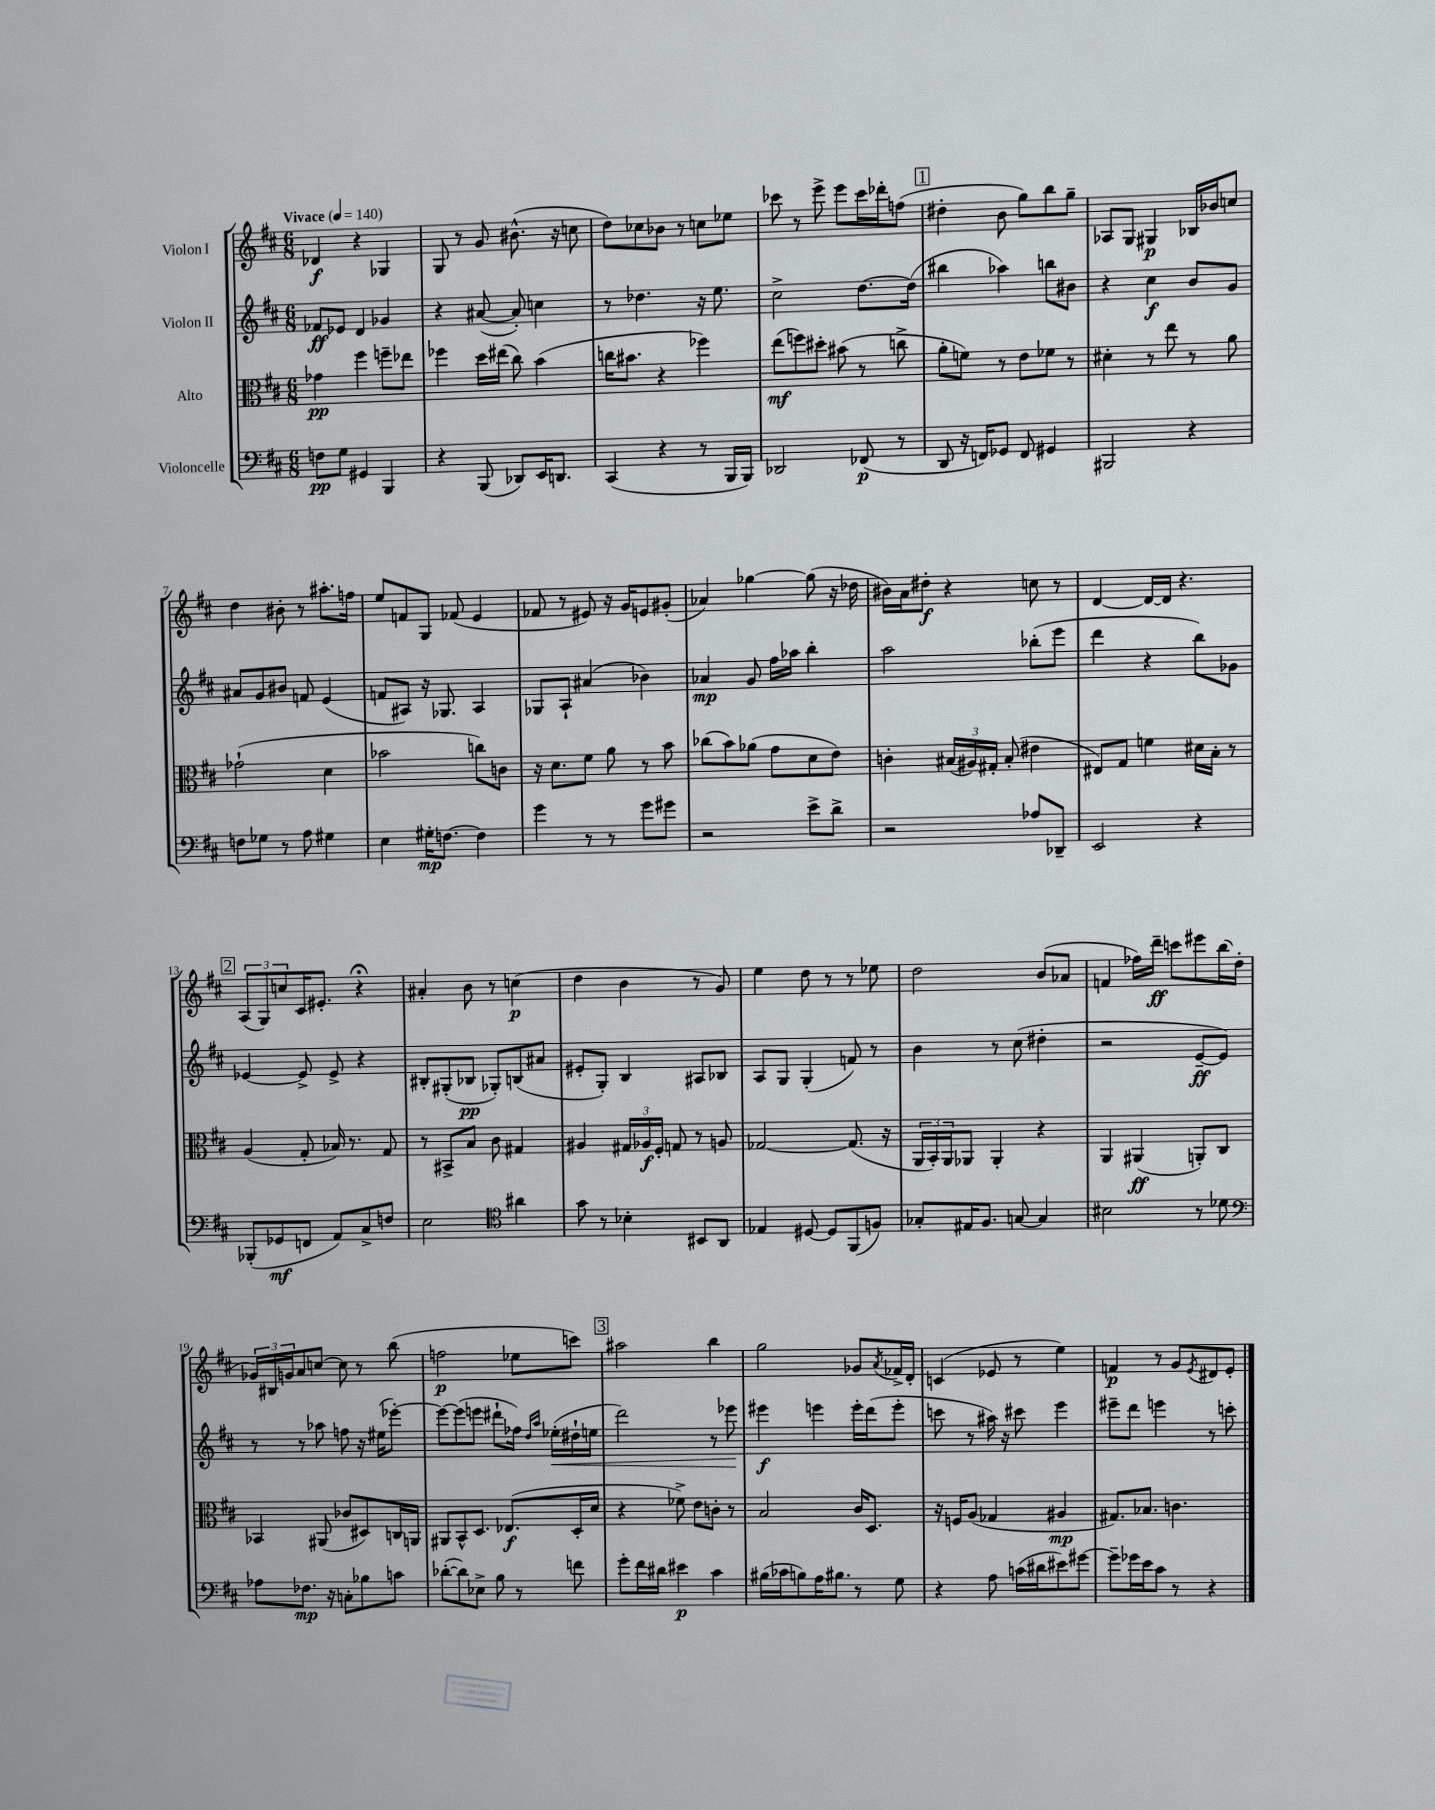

**kern	**kern	**kern	**kern
*staff4	*staff3	*staff2	*staff1
*clefF4	*clefC3	*clefG2	*clefG2
*k[f#c#]	*k[f#c#]	*k[f#c#]	*k[f#c#]
*M6/8	*M6/8	*M6/8	*M6/8
*MM140	*MM140	*MM140	*MM140
8F	4g-	8f-	4d-
8G	.	8e-	.
4GG#	4ff#	4d	4r
4BBB	8ff~	4g-	4G-
.	8ee-	.	.
=	=	=	=
4r	4ff-	4r	8G
.	.	.	8r
(8BBB	16dd	([8a#	8g
.	(16ee#	.	.
8DD-)	8cc#)	8a#'])	(8.b#^^
16EE	(4b	4cc	.
8.DD	.	.	16r
.	.	.	8cc
=	=	=	=
(4CC#	16cc	8r	8dd)
.	8.b#	.	.
.	.	4.dd-	8cc-
4r	4r	.	8b-
.	.	.	8r
8r	4ff-)	16r	8cc
.	.	8.ee	.
16BBB	.	.	8ee-
16BBB)	.	.	.
=	=	=	=
2DD-	(8ee	2cc#^	8ccc-
.	8ff)	.	8r
.	8dd#'	.	8eee^
.	(8b#	.	8eee
(8FF-	8r	[8.dd	16ccc-
.	.	.	16ddd-'
8r	8cc^	.	(8ff
.	.	(16dd]	.
=	=	=	=
8DD	8a'	4bb#	4dd#'
16r	8f)	.	.
16FF)	.	.	.
8GG-	8r	4aa-)	8b
8FF	8e	.	8gg)
4GG#	8f-	8bb	8bb
.	8r	8b#	8gg~
=	=	=	=
2BBB#	4d#'	4r	8A-
.	.	.	8G
.	8r	4cc#	4G#
.	8ee	.	.
4r	8r	8b	16B-
.	.	.	16b-
.	8a	8g	8cc
=	=	=	=
8F	(2g-`	8a#	4dd
8G-	.	8g	.
8r	.	8b#	8b#'
8A	.	8f	8r
4G#	4d	(4e	8.aa#'
.	.	.	16ff
=	=	=	=
4E	2b-	8f	8ee
.	.	8A#)	8f
16G#'	.	16r	8G
[8.F	.	8.G-	.
.	.	.	(8f-
4F]	8cc)	4A#	4e
.	8c	.	.
=	=	=	=
4g	16r	8G-	8f-
.	8.d	.	.
.	.	8A`	8r
8r	8f#	(4a#	8e#)
8r	8a	.	16r
.	.	.	16g
8g	8r	4b-)	8e
8g#	8b	.	(8g#'
=	=	=	=
2r	(8cc-	4a-	4a-)
.	8b)	.	.
.	(8a-	8g	[4gg-
.	8g	16ff#	.
.	.	16aa-	.
8e^	8d	4bb'	(8gg-]
8d^	8e)	.	16r
.	.	.	16dd-
=	=	=	=
2r	4c'	2aa	16b#)
.	.	.	16a
.	.	.	8dd#'
.	(24B#	.	4r
.	24A#)	.	.
.	24G#'	.	.
.	(8B#'	.	.
8A-	4e#	(8bb-'	8cc
8DD-~	.	8eee	8r
=	=	=	=
2EE	8E#)	4ddd	[4d
.	8G	.	.
.	4f	4r	16d_
.	.	.	16d]
.	.	.	4.r
4r	16d#	8bb)	.
.	16B'	.	.
.	8r	8g-	.
=	=	=	=
(8BBB-'	(4A	[4e-	(12A
.	.	.	12G)
8GG-	.	.	.
.	.	.	12cc
8FF	8G'	8e-^]	16c#
.	.	.	8.e#'
8AA)	16B-)	8e-^	.
.	8.r	.	.
8C#^	.	4r	4r;
8F	8G	.	.
=	=	=	=
2E	8r	8B#'	4a#'
.	8BB#^	(8G#'	.
.	8B	8B-	8b
.	8c#	8G-')	8r
*clefC4	*	*	*
4a#	4G#	(8B	(4cc
.	.	8a#	.
=	=	=	=
8g	4A#	8e#'	4dd
8r	.	8G')	.
4B-'	24G#	4B	4b
.	24A-	.	.
.	24F#'	.	.
.	8G	.	.
8BB#	8r	8A#	8r
8AA	8A	8B-	8g)
=	=	=	=
4E-	[2G-	8A	4ee
.	.	8G	.
[8D#	.	(4G'	8dd
8D#]	.	.	8r
(8FF#	(8.G-]	8f)	8r
8F)	.	8r	8ee-
.	16r	.	.
=	=	=	=
8G-'	24AA	4b	2dd
.	24BB')	.	.
.	24AA	.	.
16E#	8AA-	.	.
8.F#	.	.	.
.	4AA-'	8r	.
[8G	.	(8cc#	.
4G]	4r	4dd#'	(8b
.	.	.	8a-
=	=	=	=
2B#	4AA	2r	4f
.	(4AA#	.	16ff-)
.	.	.	16ddd~
.	.	.	8ccc
8r	8AA')	[8e~	8eee#
8d-	8C#	8e])	(16bb
.	.	.	16dd'
=	=	=	=
*clefF4	*	*	*
8A-	4BB-	8r	24g-)
.	.	.	24B#
.	.	.	24g
8.F-	.	8r	8a
.	(8AA#	8aa-	[8cc
16r	.	.	.
8C'	8c-	8ff	8cc]
8B-	8D#)	16r	8r
.	.	(16ee#	.
8c	16C	[8eee-')	(8bb
.	16AA	.	.
=	=	=	=
([8d-'	8AA#	8eee-_	2ff
8d-])	8BB^^	(8eee-]	.
8E-^	8.D	8eee	.
8B	.	8ddd#`	.
.	(8.E-	.	.
8r	.	16ff-)	8ee-
.	.	16qqdd	.
.	.	16qqaa	.
.	.	(16ee-'	.
8f	16D'	16dd#`	8ccc)
.	16d	16ee	.
=	=	=	=
8g'	4r	2ddd)	2aa#
16f#	.	.	.
16d#	.	.	.
4e#	8f-^)	.	.
.	8e	.	.
4c#	8c'	8r	4bb
.	8r	8eee-	.
=	=	=	=
(16B#	2B	4eee#	2gg
16c-	.	.	.
8B)	.	.	.
16A	.	4eee	.
8.B#	.	.	.
8r	16c#	16eee'	8g-
.	8.D	(16ddd	.
.	.	.	8qa
8G	.	8eee'	16f-^
.	.	.	16d'
=	=	=	=
4r	16r	8ccc	(4c
.	16F	.	.
.	(8A	8r	.
8A	4G-	16aa#)	8e-
.	.	16r	.
(16c	.	8ccc#	8r
16d#	.	.	.
8e#)	4A#	4eee	4ee)
[8g#	.	.	.
=	=	=	=
8g#~]	8.G#)	8eee#~	4f
16g-	.	8ddd	.
16e	8.B-	.	.
8c#	.	4eee	8r
8r	4.c	.	8g
.	.	.	8qe
4r	.	8r	8d#
.	.	8ccc'	8e'
==	==	==	==
*-	*-	*-	*-
